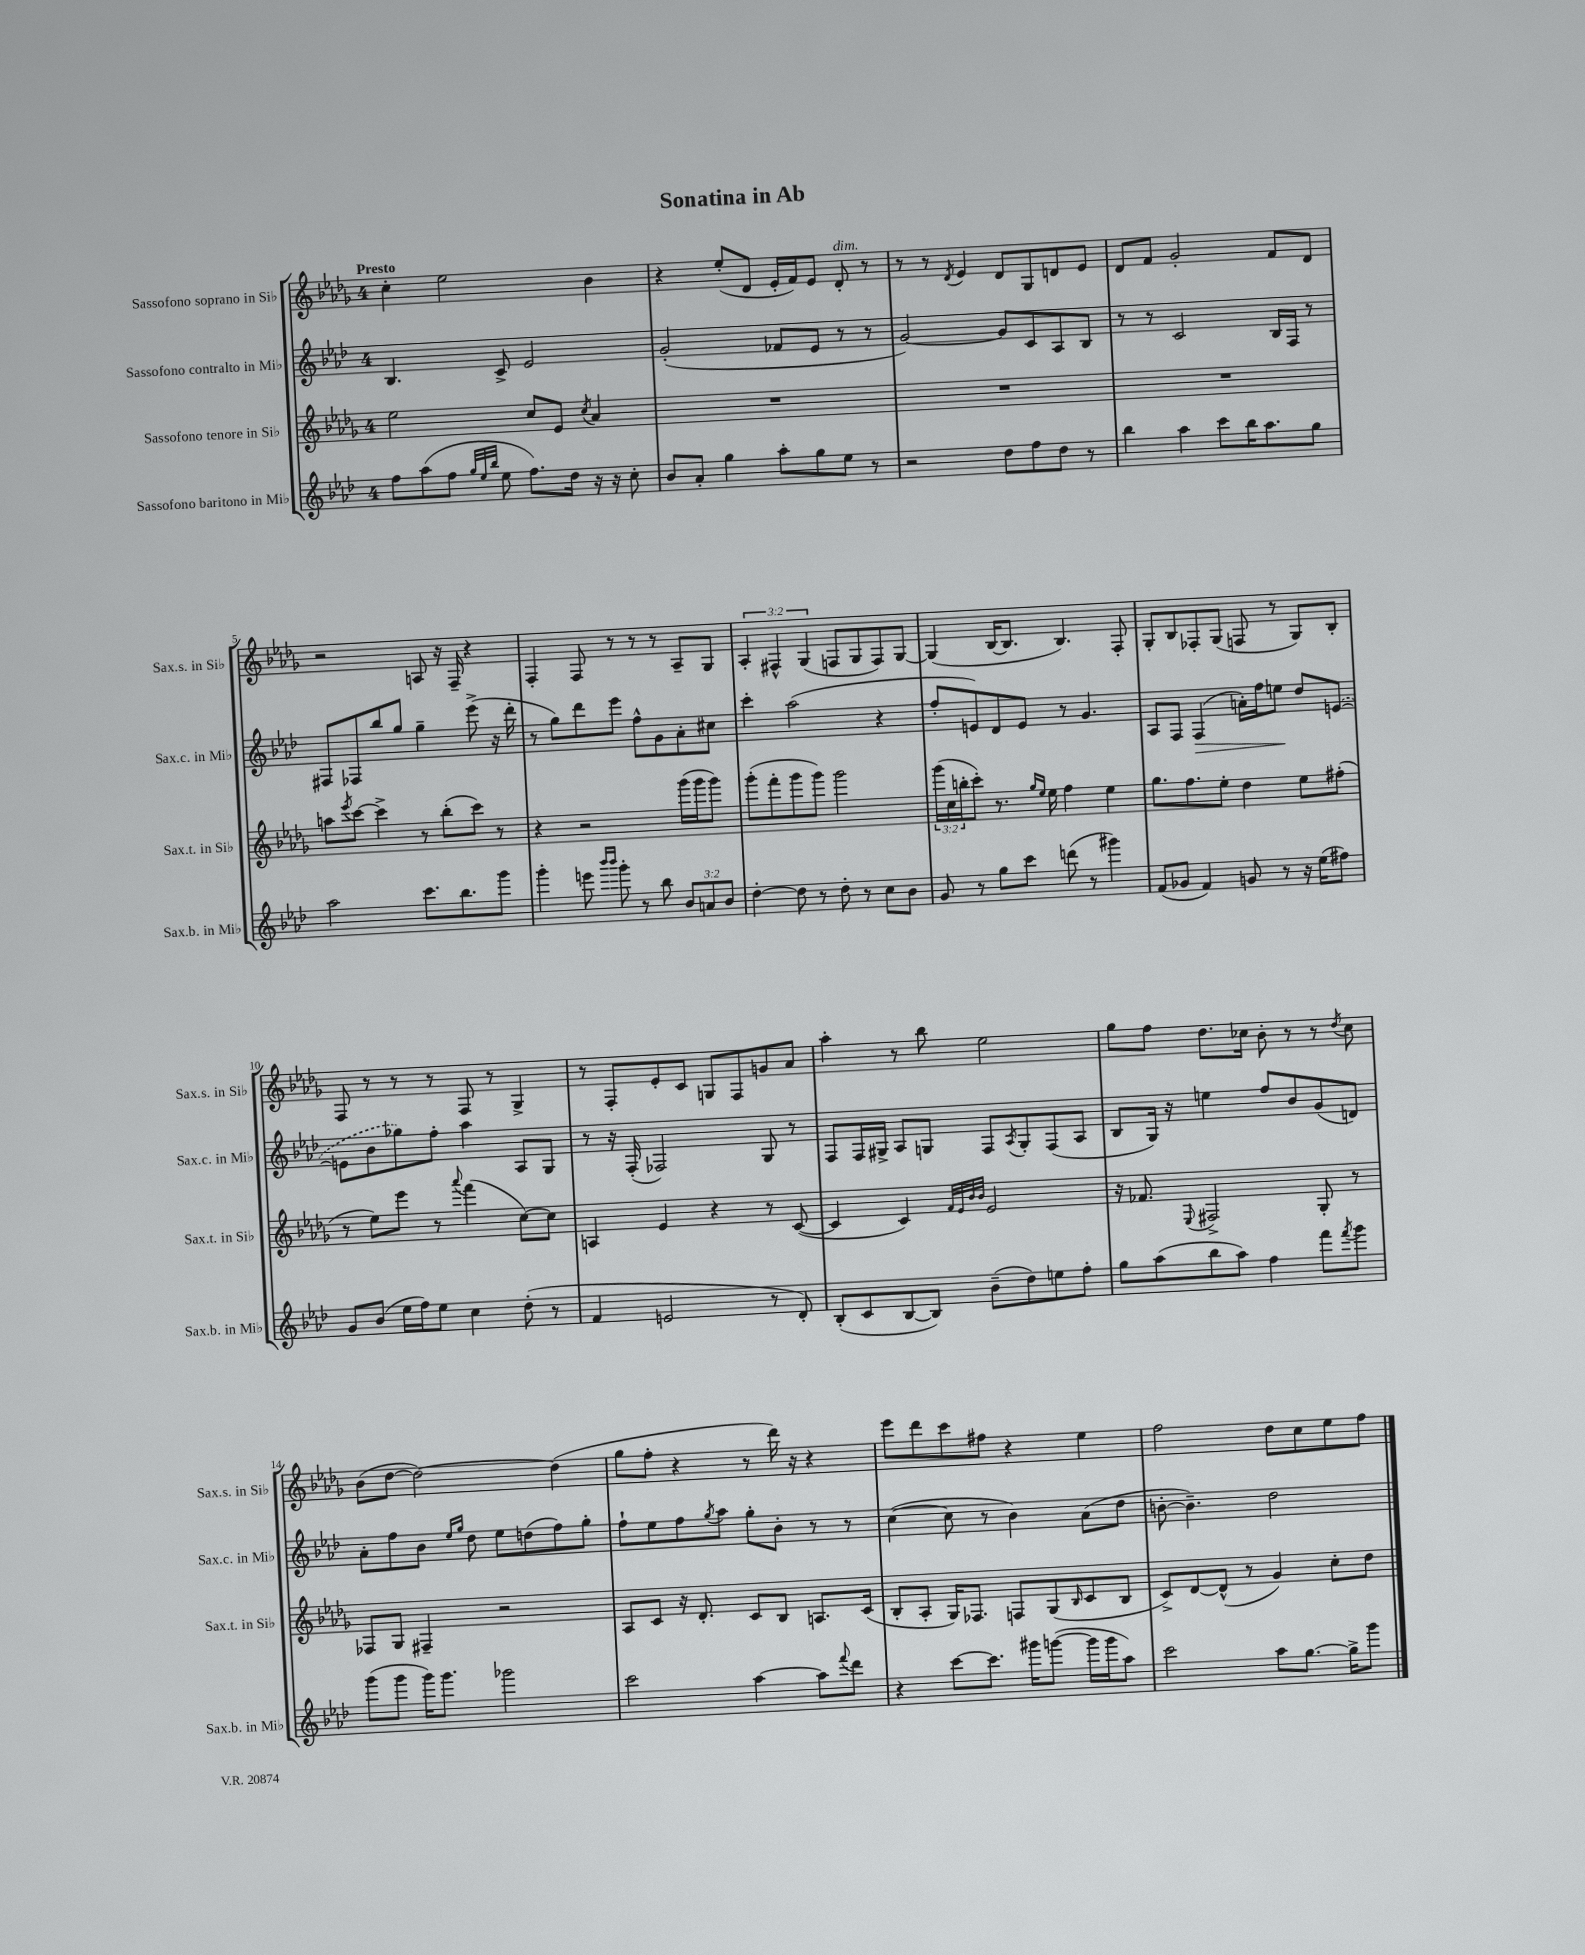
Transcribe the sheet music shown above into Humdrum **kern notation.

**kern	**kern	**kern	**kern
*staff4	*staff3	*staff2	*staff1
*clefG2	*clefG2	*clefG2	*clefG2
*k[b-e-a-d-]	*k[b-e-a-d-g-]	*k[b-e-a-d-]	*k[b-e-a-d-g-]
*M4/4	*M4/4	*M4/4	*M4/4
8ff	2ee-	4.B-	4cc'
(8aa-	.	.	.
8ff	.	.	2ee-
32qqgg	.	.	.
32qqee-	.	.	.
32qqbb-	.	.	.
8ee-	.	8c^	.
8.ff)	8cc	2e-	.
.	8e-	.	.
16dd-	.	.	.
.	8qcc	.	.
16r	4a-	.	4b-
16r	.	.	.
8cc'	.	.	.
=	=	=	=
8b-	1r	(2g'	4r
8a-'	.	.	.
4gg	.	.	(8ee-'
.	.	.	8d-
8aa-'	.	8f-	16e-'
.	.	.	16f)
8gg	.	8e-	8e-
8ee-	.	8r	8d-'
8r	.	8r	8r
=	=	=	=
2r	1r	[2g)	8r
.	.	.	8r
.	.	.	8qd-
.	.	.	4e-
8dd-	.	8g]	8d-
8ff	.	8c	8G-
8dd-	.	8A-	8d
8r	.	8B-	8e-
=	=	=	=
4bb-	1r	8r	8d-
.	.	8r	8f
4aa-	.	2c	2g-'
8ccc	.	.	.
16bb-	.	.	.
8.aa-	.	.	.
.	.	16B-	8f
.	.	16F	.
8gg	.	8r	8d-
=	=	=	=
2aa-	8aa	8F#	2r
.	8qeee-	.	.
.	[8ccc	8F-	.
.	4ccc^]	8bb-	.
.	.	8gg	.
8.ccc	8r	4gg~	8A
.	(8bb-'	.	16r
8.bb-	.	.	16F~
.	8ccc)	(8eee-^	4r
8ggg	8r	16r	.
.	.	16ddd-'	.
=	=	=	=
4ggg'	4r	8r	4F'
.	.	8gg)	.
8eee	2r	8ddd-	8F
16qqbbb-	.	.	.
16qqbbb-	.	.	.
8ggg'	.	8eee-	8r
8r	.	8ff^^	8r
8bb-	.	8g	8r
12b-	(16ggg-	8a-'	8A-~
.	16ggg-	.	.
12a	.	.	.
.	8ggg-)	8cc#	8G-
12b-	.	.	.
=	=	=	=
[4dd-'	(8ggg-'	4ccc'	6A-'
.	8fff'	.	.
.	.	.	6F#^^
8dd-]	8ggg-	(2aa-	.
.	.	.	(6G-
8r	8ggg-)	.	.
8dd-'	2ggg-	.	8F
8r	.	.	8G-
8cc	.	4r	8F)
8b-	.	.	[8G-
=	=	=	=
8g	(24ggg-	8ff'	(4G-]
.	24cc	.	.
.	24bb'	.	.
8r	8ccc')	8e)	.
8gg	8.r	8d-	[16B-
.	.	.	8.B-]
8ccc	.	8e	.
.	16qqgg-	.	.
.	16qqee-	.	.
.	16ee-	.	.
(8ddd	4ff	8r	4.B-)
8r	.	4.g	.
4ggg#)	4ee-	.	.
.	.	.	8F'
=	=	=	=
(8f	8.gg-	8A-	8G-'
8g-	.	8F	8B-
.	8.ff	.	.
4f)	.	(4F	8F-'
.	8ee-'	.	(8G-
8g	4dd-	16a')	8F
.	.	16ff	.
8r	.	8ee	8r
16r	8ee-	8dd-	8G-)
(16ee-	.	.	.
8ff#)	(8ff#'	([8e	8B-'
=	=	=	=
8g	8r	8e]	8F
(8b-	8ee-)	8b-	8r
16ee-	8eee-	8gg-)	8r
16ff)	.	.	.
8ee-	8r	8ff'	8r
.	8qqaaa-	.	.
4cc	(4fff	4aa-	8F
.	.	.	8r
(8dd-'	[8cc)	8A-	4G-^
8r	8cc]	8G	.
=	=	=	=
4f	4A	8r	8r
.	.	16r	8F'
.	.	(16F'	.
2e	4e-	2F-)	8e-'
.	.	.	8c
.	4r	.	8G
.	.	.	8F
8r	8r	8G	8g
8d-')	([8c	8r	8a-
=	=	=	=
(8B-'	4c]	8F	4aa-'
8c	.	16F	.
.	.	16G#^	.
[8B-	4c)	8A-	8r
8B-])	.	8G	8bb-
.	32qqf	.	.
.	32qqe-	.	.
.	32qqb-	.	.
.	32qqb-	.	.
(8b-~	2e-	8F	2ee-
.	.	8qA-	.
8dd-)	.	8G'	.
8ee	.	(8F	.
8ff'	.	8A-	.
=	=	=	=
8gg	16r	8B-	8gg-
.	8.f-	.	.
(8aa-	.	16G)	8ff
.	.	16r	.
.	8qqE-	.	.
8bb-	2F#^	4ee	8.dd-
8aa-)	.	.	.
.	.	.	16cc-
4ff	.	8ff	8b-'
.	.	8b-	8r
8fff	8G-'	(8g	8r
8qfff	.	.	8qdd-
8ggg	8r	8d)	8cc-
=	=	=	=
(8ggg	8F-	8a-'	(8b-
8ggg	8G-	8ff	[8dd-
16ggg)	4F#~	8b-	2dd-_)
8.ggg	.	.	.
.	.	16qqee-	.
.	.	16qqgg	.
.	.	8dd-	.
2ggg-	2r	8ee-	.
.	.	(8dd	.
.	.	8ff)	(4dd-]
.	.	8gg'	.
=	=	=	=
2ccc	8A-	8ff`	8gg-
.	8c	8ee-	8ff'
.	16r	8ff	4r
.	8.d-'	.	.
.	.	8qgg	.
.	.	8aa-	.
[4aa-	8c	8gg'	8r
.	8B-	8b-'	16ddd-)
.	.	.	16r
8aa-]	8.A	8r	4r
8qqfff	.	.	.
8ddd-	.	8r	.
.	(16c	.	.
=	=	=	=
4r	8B-'	([4cc	8eee-
.	8A-'	.	8ddd-
[8ccc	16G-)	8cc]	8ccc
.	8.F-	.	.
8.ccc]	.	8r	8ff#
.	8F	4b-)	4r
16ggg#	.	.	.
([8ggg	(8G-	.	.
.	16qqB-	.	.
16ggg]	8c	(8a-	4ee-
16ggg	.	.	.
8aa-)	8B-	8dd-	.
=	=	=	=
2ccc	8c^)	[8b'	2ff
.	[8d-	4.b~])	.
.	(8d-^^]	.	.
.	8r	.	.
8aa-	4g-)	2dd-	8dd-
[8.gg	.	.	8cc
.	8cc'	.	8ee-
16gg^]	.	.	.
8ggg	8dd-	.	8ff
==	==	==	==
*-	*-	*-	*-
